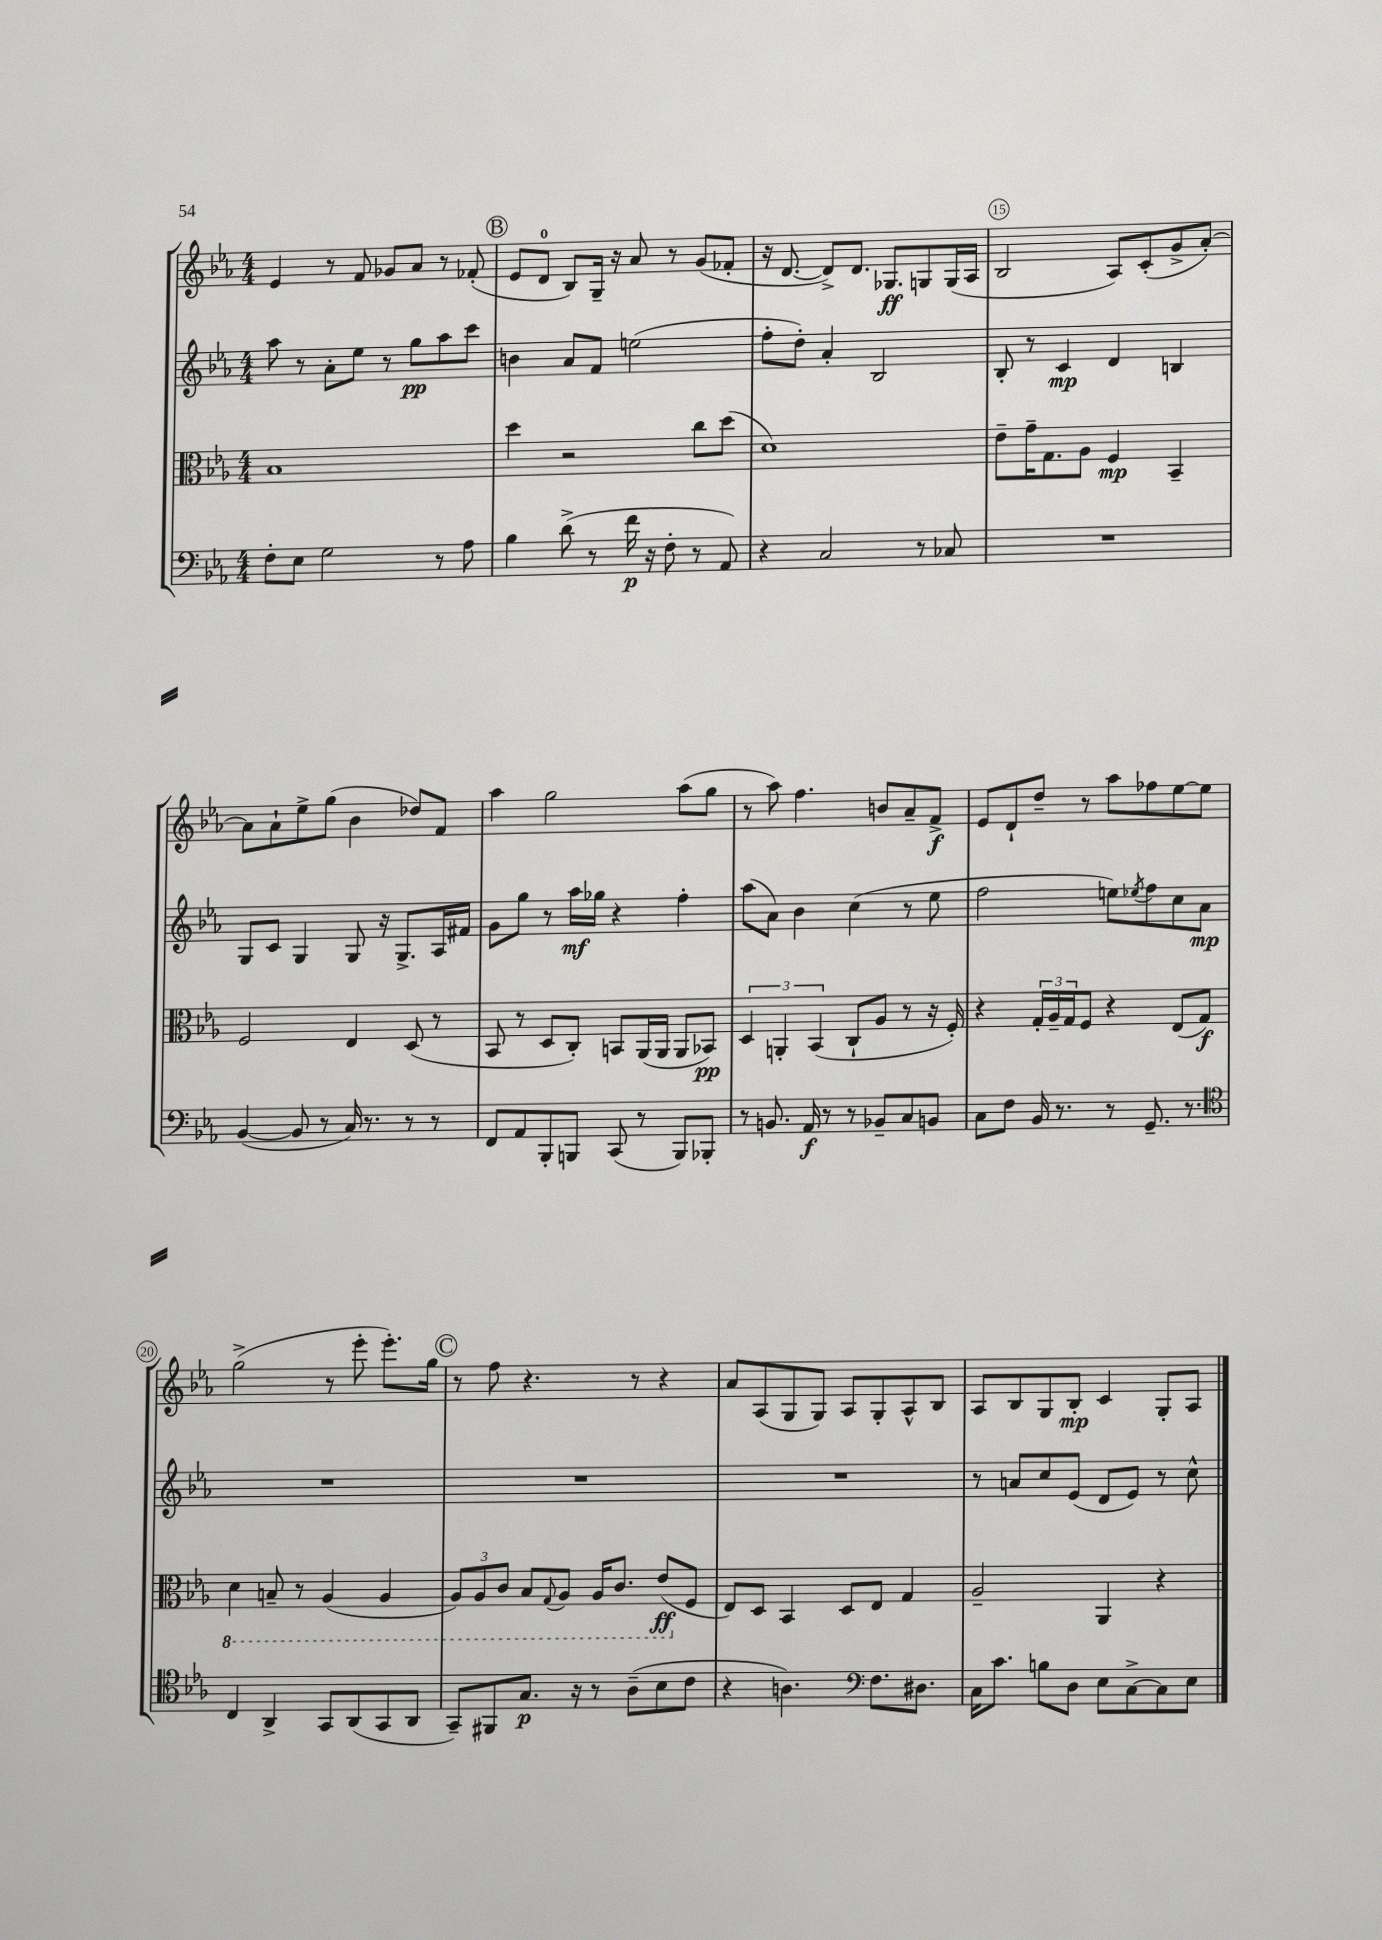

**kern	**dynam	**kern	**dynam	**kern	**dynam	**kern	**dynam
*part4	*part4	*part3	*part3	*part2	*part2	*part1	*part1
*staff4	*staff4	*staff3	*staff3	*staff2	*staff2	*staff1	*staff1
*clefF4	*	*clefC3	*	*clefG2	*	*clefG2	*
*k[b-e-a-]	*	*k[b-e-a-]	*	*k[b-e-a-]	*	*k[b-e-a-]	*
*M4/4	*	*M4/4	*	*M4/4	*	*M4/4	*
=12	=12	=12	=12	=12	=12	=12	=12
8F'\L	.	1B-	.	8aa-\	.	4e-/	.
8E-\J	.	.	.	8r	.	.	.
2G\	.	.	.	8a-'\L	.	8r	.
.	.	.	.	8ee-\J	.	8f/	.
.	.	.	.	8r	.	8g-X/L	.
.	.	.	.	8gg\L	pp	8a-/J	.
8r	.	.	.	8aa-\	.	8r	.
8A-\	.	.	.	8ccc\J	.	(8f-X'/	.
!!LO:REH:place=s1:t=B
=13	=13	=13	=13	=13	=13	=13	=13
4B-\	.	4dd\	.	4bn\	.	8e-/L	.
.	.	.	.	.	.	8d/J	.
(8d^\	.	2r	.	8a-/L	.	8B-/L)	.
8r	.	.	.	8f/J	.	16G~/Jk	.
.	.	.	.	.	.	16r	.
16f\	p	.	.	(2een\	.	8a-/	.
16r	.	.	.	.	.	.	.
8F'\	.	.	.	.	.	8r	.
8r	.	8cc\L	.	.	.	(8g/L	.
8AA-/)	.	(8dd\J	.	.	.	8f-X'/J	.
=14	=14	=14	=14	=14	=14	=14	=14
4r	.	1d)	.	8ff'\L	.	16r	.
.	.	.	.	.	.	[8.d/	.
.	.	.	.	8dd'\J)	.	.	.
2C/	.	.	.	4a-'/	.	8d^/L])	.
.	.	.	.	.	.	8.d/J	.
.	.	.	.	2B-/	.	.	.
.	.	.	.	.	.	8.G-X/L	ff
8r	.	.	.	.	.	8Gn/	.
8C-X/	.	.	.	.	.	(16G/L	.
.	.	.	.	.	.	16A-/JJ	.
=15	=15	=15	=15	=15	=15	=15	=15
1r	.	8e-~\L	.	8B-'/	.	2B-/	.
.	.	16g~\K	.	8r	.	.	.
.	.	8.G\	.	.	.	.	.
.	.	.	.	4c/	mp	.	.
.	.	8A-\J	.	.	.	.	.
.	.	4F/	mp	4d/	.	8A-/L)	.
.	.	.	.	.	.	(8c'/	.
.	.	4BB-~/	.	4Bn/	.	8g^/	.
.	.	.	.	.	.	[8a-'/J)	.
!!LO:LB:g=z
=16	=16	=16	=16	=16	=16	=16	=16
([4BB-/	.	2F/	.	8G/L	.	8a-\L]	.
.	.	.	.	8c/J	.	8a-`\	.
8BB-/]	.	.	.	4G/	.	8ee-^\	.
8r	.	.	.	.	.	(8gg\J	.
16C/)	.	4E-/	.	8G/	.	4b-\	.
8.r	.	.	.	.	.	.	.
.	.	.	.	16r	.	.	.
.	.	.	.	8.G^/L	.	.	.
8r	.	(8D/	.	.	.	8dd-X/L)	.
8r	.	8r	.	16A-/L	.	8f/J	.
.	.	.	.	16f#X/JJ	.	.	.
=17	=17	=17	=17	=17	=17	=17	=17
8FF/L	.	8BB-/	.	8g\L	.	4aa-\	.
8AA-/	.	8r	.	8gg\J	.	.	.
8BBB-'/	.	8D/L	.	8r	.	2gg\	.
8BBBn/J	.	8C'/J)	.	16aa-\LL	mf	.	.
.	.	.	.	16gg-X\JJ	.	.	.
(8CC/	.	8BBn/L	.	4r	.	.	.
8r	.	(16AA-/L	.	.	.	.	.
.	.	16AA-/JJ	.	.	.	.	.
8BBB/L)	.	8AA-/L	.	4ff'\	.	(8aa-\L	.
8BBB-X'/J	.	8BB-X/J)	pp	.	.	8gg\J	.
=18	=18	=18	=18	=18	=18	=18	=18
8r	.	6D/	.	(8aa-\L	.	8r	.
8.BBn/	.	.	.	8a-\J)	.	8aa-\)	.
.	.	6AAn'/	.	.	.	.	.
.	.	.	.	4b-\	.	4.ff\	.
16AA-/	f	.	.	.	.	.	.
.	.	(6BB-/	.	.	.	.	.
8r	.	.	.	.	.	.	.
8r	.	8C`/L	.	(4cc\	.	.	.
8BB-X~/L	.	8A-/J	.	.	.	8bn/L	.
8C/	.	8r	.	8r	.	8a-~/	.
8BBn/J	.	16r	.	8ee-\	.	8f^/J	f
.	.	16F'/)	.	.	.	.	.
=19	=19	=19	=19	=19	=19	=19	=19
8C\L	.	4r	.	2ff\	.	8e-/L	.
8F\J	.	.	.	.	.	8d`/	.
16BB-/	.	24G'/LL	.	.	.	8dd~/J	.
.	.	24A-~/	.	.	.	.	.
8.r	.	.	.	.	.	.	.
.	.	24G/J	.	.	.	.	.
.	.	8F/J	.	.	.	8r	.
8r	.	4r	.	8een\L)	.	8aa-\L	.
.	.	.	.	8qee-X/	.	.	.
8.GG~/	.	.	.	8ff\	.	8ff-X\	.
.	.	(8E-/L	.	8cc\	.	[8ee-\	.
8.r	.	.	.	.	.	.	.
.	.	8G/J)	f	8a-\J	mp	8ee-\J]	.
!!LO:LB:g=z
=20	=20	=20	=20	=20	=20	=20	=20
*clefC4	*	*	*	*	*	*	*
*	*	*8ba	*	*	*	*	*
4C/	.	4D\	.	1r	.	(2gg^\	.
4AA-^/	.	8BBn~/	.	.	.	.	.
.	.	8r	.	.	.	.	.
8GG/L	.	(4AA-/	.	.	.	8r	.
(8AA-/	.	.	.	.	.	8eee-'\	.
8GG/	.	4AA-/	.	.	.	8.eee-'\L)	.
8AA-/J	.	.	.	.	.	.	.
.	.	.	.	.	.	16gg\Jk	.
!!LO:REH:place=s1:t=C
=21	=21	=21	=21	=21	=21	=21	=21
8GG~/L)	.	12AA-/L)	.	1r	.	8r	.
.	.	12AA-/	.	.	.	.	.
8FF#X/	.	.	.	.	.	8ff\	.
.	.	12C/J	.	.	.	.	.
8.G/J	p	8BB-/L	.	.	.	4.r	.
.	.	8qqGG/	.	.	.	.	.
.	.	8AA-/J	.	.	.	.	.
16r	.	.	.	.	.	.	.
8r	.	16AA-/KL	.	.	.	.	.
.	.	8.C/J	.	.	.	.	.
(8A-~\L	.	.	.	.	.	8r	.
8B-\	.	(8E-/L	ff	.	.	4r	.
*	*	*X8ba	*	*	*	*	*
8c\J	.	8F/J	.	.	.	.	.
=22	=22	=22	=22	=22	=22	=22	=22
4r	.	8E-/L)	.	1r	.	8a-/L	.
.	.	8D/J	.	.	.	(8A-/	.
4.An\)	.	4BB-/	.	.	.	8G/	.
.	.	.	.	.	.	8G/J)	.
.	.	8D/L	.	.	.	8A-/L	.
*clefF4	*	*	*	*	*	*	*
8.F\L	.	8E-/J	.	.	.	8G'/	.
.	.	4G/	.	.	.	8A-^^/	.
8.D#X\J	.	.	.	.	.	.	.
.	.	.	.	.	.	8B-/J	.
=23	=23	=23	=23	=23	=23	=23	=23
16C\KL	.	2A-~/	.	8r	.	8A-/L	.
8.c\J	.	.	.	.	.	.	.
.	.	.	.	8an/L	.	8B-/	.
8Bn\L	.	.	.	8cc/	.	8G/	.
8D\J	.	.	.	(8e-/J	.	8B-'/J	mp
8E-\L	.	4AA-/	.	8d/L	.	4c/	.
[8C^\	.	.	.	8e-/J)	.	.	.
8C\]	.	4r	.	8r	.	8G'/L	.
8E-\J	.	.	.	8cc^^\	.	8A-/J	.
==	==	==	==	==	==	==	==
*-	*-	*-	*-	*-	*-	*-	*-
